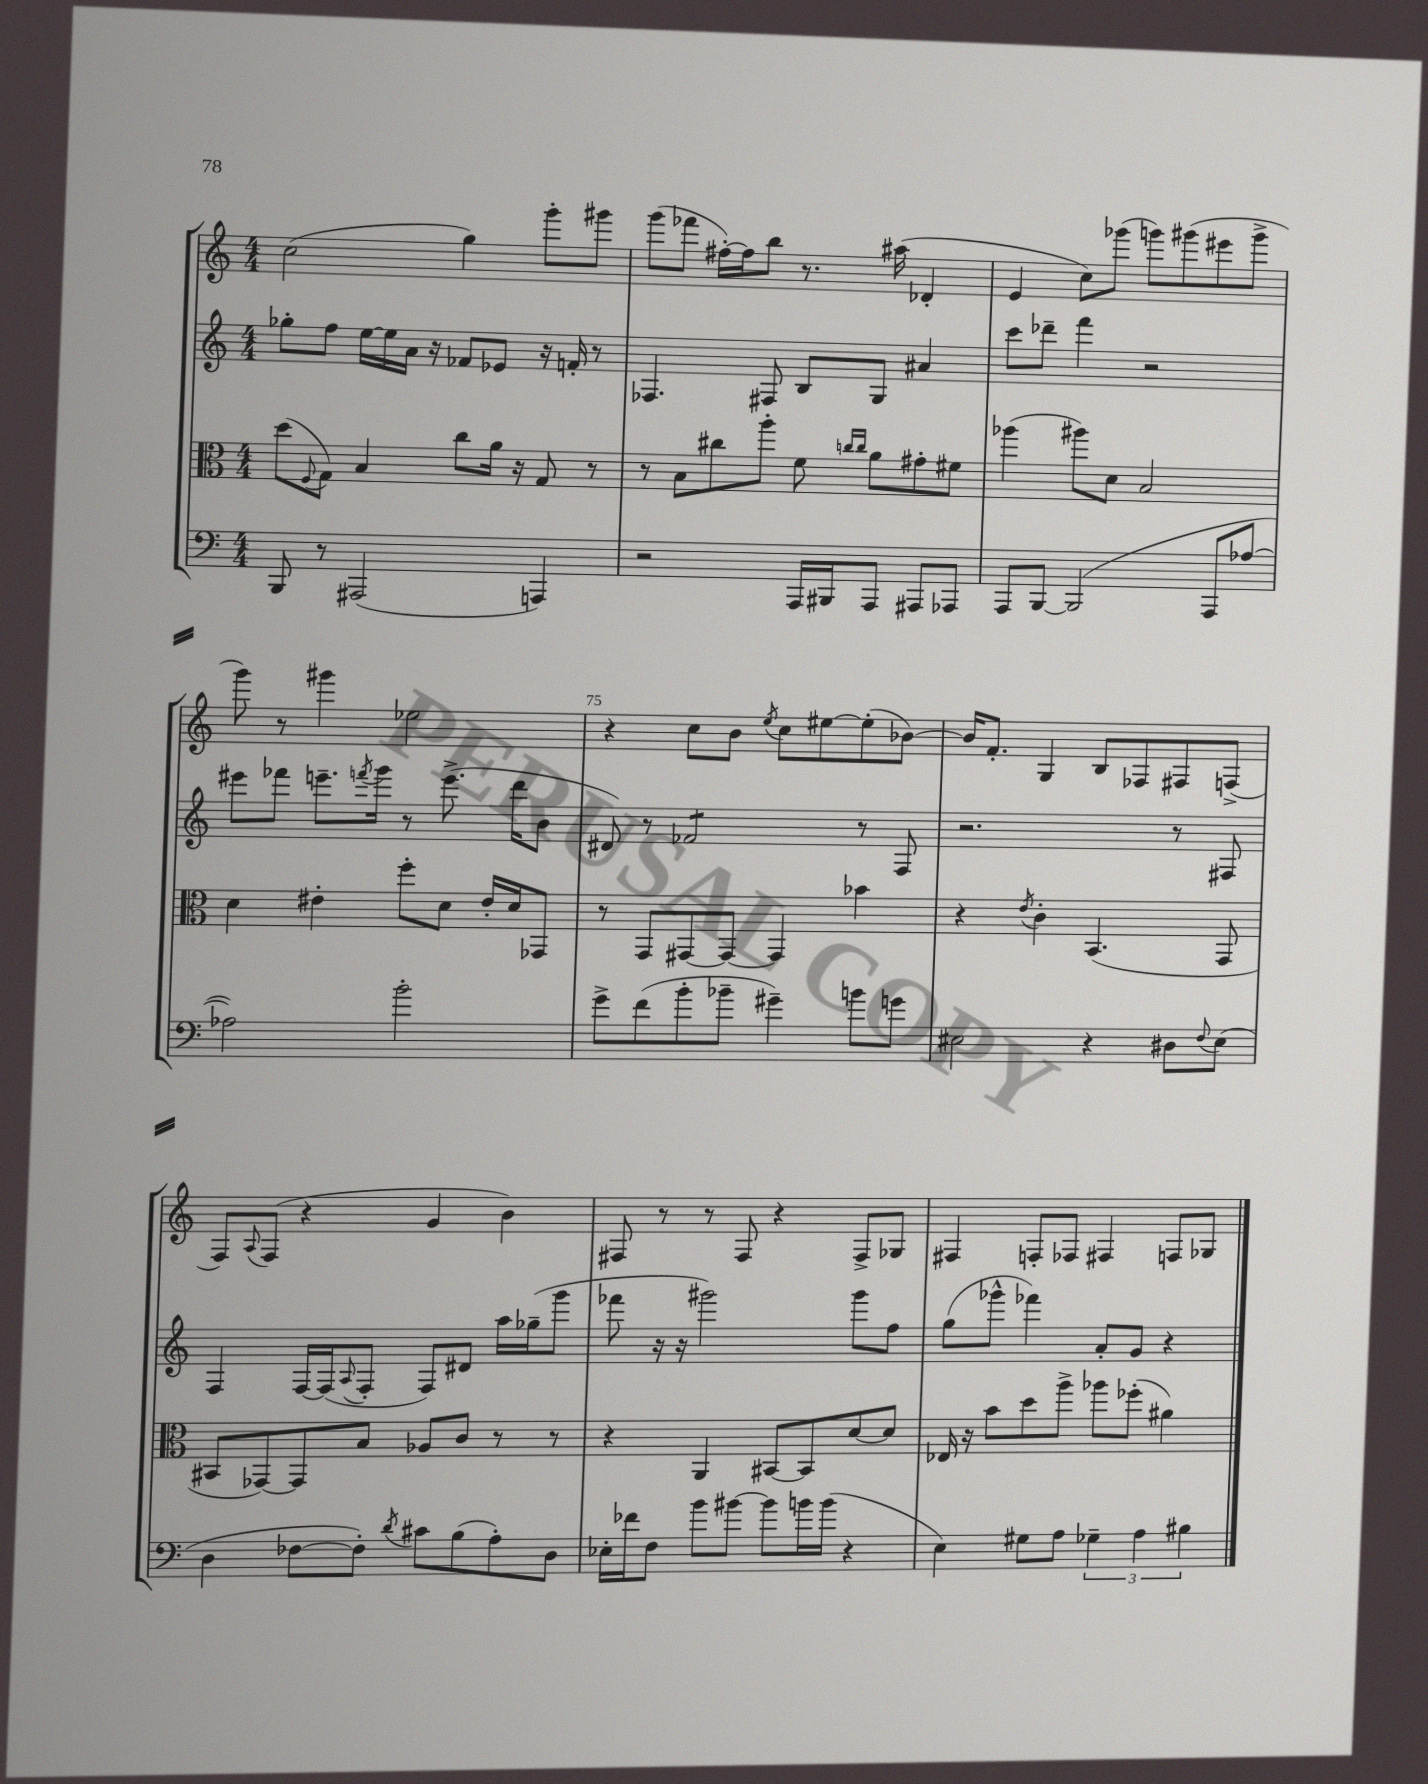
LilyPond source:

<<
\new StaffGroup <<
\new Staff = "s0" {
    \clef treble \key c \major \numericTimeSignature \time 4/4
    c''2( g''4) g'''8-. gis'''8 |
    g'''8( fes'''8 fis''16~-.) fis''16 b''8 r8. ais''16( des'4-. |
    e'4 c''8) ges'''8( g'''8) gis'''8( eis'''8 gis'''8-> |
    g'''8) r8 gis'''4 ees''2 |
    r4 c''8 b'8 \acciaccatura { e''8 } c''8 eis''8~ eis''8-.( bes'8~) |
    bes'16 f'8.-. g4 b8 fes8 fis8 f8->( |
    f8) \appoggiatura { a8 } f8( r4 g'4 b'4) |
    fis8 r8 r8 fis8 r4 fis8-> ges8 |
    fis4 f8-. fes8 fis4 f8 ges8 \bar "|." |
}
\new Staff = "s1" {
    \clef treble \key c \major \numericTimeSignature \time 4/4
    ges''8-. f''8 e''16~ e''16 a'16 r16 fes'8 ees'8 r16 f'16-. r8 |
    fes4. fis8 b8 g8 ais'4 |
    c'''8 des'''8-- f'''4 r2 |
    eis'''8 fes'''8 e'''8.-- \acciaccatura { f'''8 } g'''16 r8 e'''8.->( d'''16 b'8 |
    dis'8) r8 fes'2:8 r8 f8 |
    r2. r8 fis8 |
    f4 f16~ f16( \appoggiatura { a8 } f8-. f8) dis'8 a''16 ges''16--( g'''8 |
    fes'''8 r16 r16 gis'''2) gis'''8 f''8 |
    g''8( ges'''8-^ fes'''4) a'8-. g'8 r4 \bar "|." |
}
\new Staff = "s2" {
    \clef alto \key c \major \numericTimeSignature \time 4/4
    d''8( \appoggiatura { f8 } g8) b4 c''8 a'16 r16 g8 r8 |
    r8 b8 cis''8 a''8-. f'8 \grace { c''16 c''16 } a'8 gis'8-. fis'8 |
    aes''4( ais''8) d'8 b2 |
    d'4 eis'4-. f''8-. d'8 eis'16-. d'16 ges,8 |
    r8 g,8 gis,8~ gis,8~ gis,4 bes'4 |
    r4 \acciaccatura { e'8 } c'4-. b,4.( g,8 |
    bis,8 ges,8~) ges,8 b8 aes8 c'8 r8 r8 |
    r4 a,4 bis,8~ bis,8 d'8~ d'8 |
    ees16 r16 b'8 d''8 a''8-> aes''8 fes''8-.( ais'4) \bar "|." |
}
\new Staff = "s3" {
    \clef bass \key c \major \numericTimeSignature \time 4/4
    b,,8 r8 ais,,2( a,,4) |
    r2 a,,16 bis,,16 a,,8 ais,,8 aes,,8 |
    a,,8 b,,8~ b,,2( a,,8 aes8~ |
    aes2) b'2-. |
    g'8-> f'8( b'8-. bes'8-- gis'4--) b'8 g'8 |
    eis2 r4 dis8 \appoggiatura { f8 } eis8( |
    d4 fes8~ fes8-.) \acciaccatura { d'8 } cis'8 b8( a8-.) d8 |
    ees16-. fes'16 f8 b'8 bis'8~ bis'8 b'16 b'16( r4 |
    e4) gis8 a8 \tuplet 3/2 { ges4-- a4 bis4 } \bar "|." |
}
>>
>>
\layout { \context { \Score currentBarNumber = #71 \override BarNumber.break-visibility = ##(#f #t #t) barNumberVisibility = #(every-nth-bar-number-visible 5) } }
